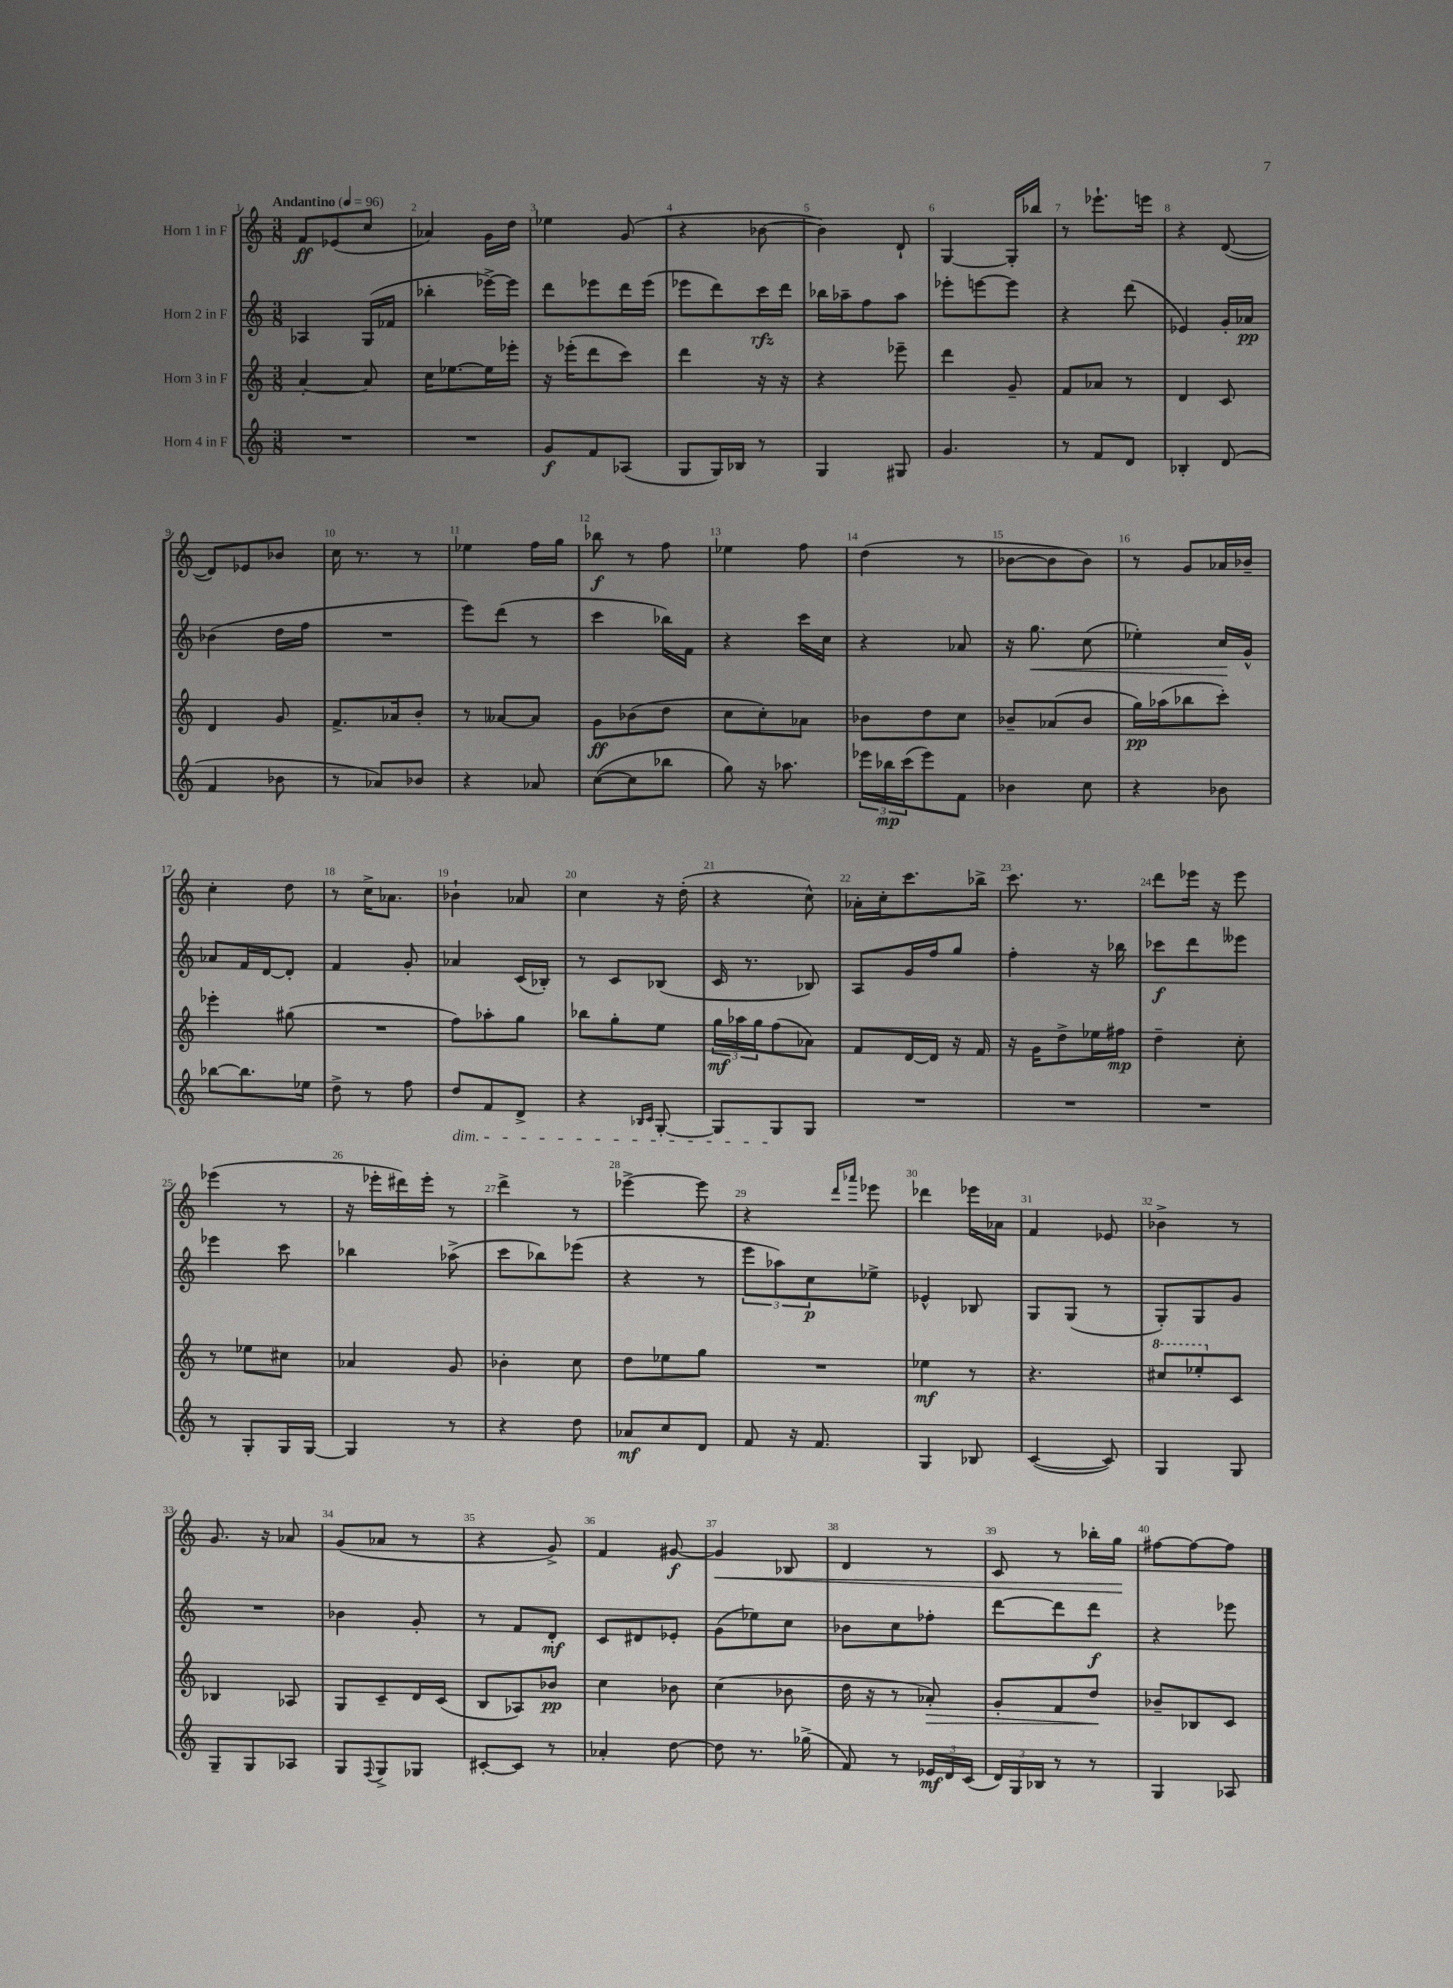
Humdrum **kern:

**kern	**dynam	**kern	**dynam	**kern	**dynam	**kern	**dynam
*part4	*part4	*part3	*part3	*part2	*part2	*part1	*part1
*staff4	*staff4	*staff3	*staff3	*staff2	*staff2	*staff1	*staff1
*I"Horn 4 in F	*	*I"Horn 3 in F	*	*I"Horn 2 in F	*	*I"Horn 1 in F	*
*clefG2	*	*clefG2	*	*clefG2	*	*clefG2	*
*k[]	*	*k[]	*	*k[]	*	*k[]	*
*M3/8	*	*M3/8	*	*M3/8	*	*M3/8	*
*MM96	*	*MM96	*	*MM96	*	*MM96	*
=1	=1	=1	=1	=1	=1	=1	=1
!	!	!	!	!	!	!LO:TX:a:B:t=Andantino	!
4.r	.	[4a'/	.	4A-X/	.	8f/L	ff
.	.	.	.	.	.	(8e-X/	.
.	.	8a/]	.	(16G/LL	.	8cc/J	.
.	.	.	.	16f-X/JJ	.	.	.
=2	=2	=2	=2	=2	=2	=2	=2
4.r	.	16cc\KL	.	4bb-X'\	.	4a-X/)	.
.	.	[8.ee-X\	.	.	.	.	.
.	.	16ee-\L]	.	[16eee-X^\LL)	.	16g\LL	.
.	.	16eee-X'\JJ	.	16eee-\JJ]	.	16dd\JJ	.
=3	=3	=3	=3	=3	=3	=3	=3
8g/L	f	16r	.	8ddd\L	.	4ee-X\	.
.	.	(16eee-X'\KL	.	.	.	.	.
8f/	.	8ddd\	.	8eee-X\	.	.	.
(8A-X/J	.	8ccc\J)	.	16ddd\L	.	(8g/	.
.	.	.	.	(16eee-\JJ	.	.	.
=4	=4	=4	=4	=4	=4	=4	=4
8G/L	.	4ddd\	.	8eee-X\L	.	4r	.
16G/L)	.	.	.	8ddd\)	.	.	.
16B-X/JJ	.	.	.	.	.	.	.
8r	.	16r	.	16ccc\L	rfz	[8b-X\	.
.	.	16r	.	16ddd\JJ	.	.	.
=5	=5	=5	=5	=5	=5	=5	=5
4G/	.	4r	.	16bb-X\LL	.	4b-\])	.
.	.	.	.	16aa-X~\J	.	.	.
.	.	.	.	8ff\	.	.	.
8G#X/	.	8eee-X~\	.	8aa-\J	.	8d`/	.
=6	=6	=6	=6	=6	=6	=6	=6
4.g/	.	4ddd\	.	8eee-X'\L	.	[4G/	.
.	.	.	.	[8eeen\	.	.	.
.	.	8g~/	.	8eee\J]	.	16G'/LL]	.
.	.	.	.	.	.	16bb-X/JJ	.
=7	=7	=7	=7	=7	=7	=7	=7
8r	.	8f/L	.	4r	.	8r	.
8f/L	.	8a-X/J	.	.	.	8.eee-X`\L	.
8d/J	.	8r	.	(8ddd\	.	.	.
.	.	.	.	.	.	16eeen\Jk	.
=8	=8	=8	=8	=8	=8	=8	=8
4B-X'/	.	4d/	.	4e-X/)	.	4r	.
(8d/	.	8c/	.	16g'/LL	.	([8d/	.
.	.	.	.	16a-X/JJ	pp	.	.
!!LO:LB:g=z
=9	=9	=9	=9	=9	=9	=9	=9
4f/	.	4d/	.	(4b-X\	.	8d/L])	.
.	.	.	.	.	.	8e-X/	.
8b-X\	.	8g/	.	16dd\LL	.	8b-X/J	.
.	.	.	.	16ff\JJ	.	.	.
=10	=10	=10	=10	=10	=10	=10	=10
8r	.	8.f^/L	.	4.r	.	16cc\	.
.	.	.	.	.	.	8.r	.
8a-X/L)	.	.	.	.	.	.	.
.	.	16a-X/k	.	.	.	.	.
8b-X/J	.	8b'/J	.	.	.	8r	.
=11	=11	=11	=11	=11	=11	=11	=11
4r	.	8r	.	8eee\L)	.	4ee-X\	.
.	.	[8a--X/L	.	(8ddd\J	.	.	.
8a-X/	.	8a--/J]	.	8r	.	16ff\LL	.
.	.	.	.	.	.	16gg\JJ	.
=12	=12	=12	=12	=12	=12	=12	=12
([8cc\L	.	8g\L	ff	4ccc\	.	8bb-X\	f
8cc\]	.	(8b-X\	.	.	.	8r	.
8bb-X\J	.	8dd\J	.	16bb-X\LL)	.	8ff\	.
.	.	.	.	16f\JJ	.	.	.
=13	=13	=13	=13	=13	=13	=13	=13
8gg\)	.	8cc\L	.	4r	.	4ee-X\	.
16r	.	8cc'\)	.	.	.	.	.
8.aa-X\	.	.	.	.	.	.	.
.	.	8a-X\J	.	16ccc\LL	.	8ff\	.
.	.	.	.	16cc\JJ	.	.	.
=14	=14	=14	=14	=14	=14	=14	=14
24eee-X\LL	.	8b-X\L	.	4r	.	(4dd\	.
24bb-X\	mp	.	.	.	.	.	.
(24ccc\J	.	.	.	.	.	.	.
8eee-\)	.	8dd\	.	.	.	.	.
8f\J	.	8cc\J	.	8a-X/	.	8r	.
=15	=15	=15	=15	=15	=15	=15	=15
4b-X\	.	8b-X~/L	.	16r	.	[8b-X\L	.
!	!	!	!	!	!LO:HP:b	!	!
.	.	.	.	8.gg\	<	.	.
.	.	(8a-X/	.	.	.	8b-\]	.
8cc\	.	8b-/J	.	(8cc\	.	8b-\J)	.
=16	=16	=16	=16	=16	=16	=16	=16
4r	.	16gg\LL)	pp	4ee-X'\)	.	8r	.
.	.	(16aa-X\J	.	.	.	.	.
.	.	8bb-X\	.	.	.	8g/L	.
8b-X\	.	8ccc'\J)	.	16cc/LL	.	16a-X/L	.
.	.	.	.	16g^^/JJ	[	16b-X~/JJ	.
!!LO:LB:g=z
=17	=17	=17	=17	=17	=17	=17	=17
[8bb-X\L	.	4eee-X'\	.	8a-X/L	.	4cc'\	.
8.bb-\]	.	.	.	16f/L	.	.	.
.	.	.	.	[16d/J	.	.	.
.	.	(8gg#X\	.	8d'/J]	.	8dd\	.
16ee-X\Jk	.	.	.	.	.	.	.
=18	=18	=18	=18	=18	=18	=18	=18
8dd^\	.	4.r	.	4f/	.	8r	.
8r	.	.	.	.	.	16cc^\KL	.
.	.	.	.	.	.	8.a-X\J	.
8ff\	.	.	.	8g'/	.	.	.
=19	=19	=19	=19	=19	=19	=19	=19
!LO:TX:b:i:t=dim.	!	!	!	!	!	!	!
8dd/L	.	8ff\L)	.	4a-X/	.	4b-X`\	.
8f/	.	8aa-X'\	.	.	.	.	.
8d^/J	.	8gg\J	.	(16c/LL	.	8a-X/	.
.	.	.	.	16B-X'/JJ)	.	.	.
=20	=20	=20	=20	=20	=20	=20	=20
4r	.	8bb-X\L	.	8r	.	4cc\	.
.	.	8gg'\	.	8c/L	.	.	.
16qqB-X/LL	.	.	.	.	.	.	.
16qqc/JJ	.	.	.	.	.	.	.
[8G'/	.	8ee\J	.	(8B-X/J	.	16r	.
.	.	.	.	.	.	(16dd'\	.
=21	=21	=21	=21	=21	=21	=21	=21
8G/L]	.	24gg\LL	mf	16c/	.	4r	.
.	.	24aa-X\	.	.	.	.	.
.	.	.	.	8.r	.	.	.
.	.	24gg\J	.	.	.	.	.
8G/	.	(8ff\	.	.	.	.	.
8G/J	.	8a-X\J)	.	8B-X/)	.	8cc^^\)	.
=22	=22	=22	=22	=22	=22	=22	=22
4.r	.	8f/L	.	8A/L	.	16a-X'\LL	.
.	.	.	.	.	.	16cc'\J	.
.	.	[16d/L	.	16g/L	.	8.ccc\	.
.	.	16d/JJ]	.	16ff/J	.	.	.
.	.	16r	.	8gg/J	.	.	.
.	.	16f/	.	.	.	16bb-X^\Jk	.
=23	=23	=23	=23	=23	=23	=23	=23
4.r	.	16r	.	4ff'\	.	8.ccc\	.
.	.	16g\KL	.	.	.	.	.
.	.	8dd^\	.	.	.	.	.
.	.	.	.	.	.	8.r	.
.	.	16ee-X\L	.	16r	.	.	.
.	.	16ff#X\JJ	mp	16bb-X\	.	.	.
=24	=24	=24	=24	=24	=24	=24	=24
4.r	.	4dd~\	.	8ccc-X\L	f	8ddd\L	.
.	.	.	.	8ddd\	.	16eee-X\Jk	.
.	.	.	.	.	.	16r	.
.	.	8cc'\	.	8eee--X\J	.	8eee-\	.
!!LO:LB:g=z
=25	=25	=25	=25	=25	=25	=25	=25
8r	.	8r	.	4eee-X\	.	(4eee-X\	.
8G'/L	.	8ee-X\L	.	.	.	.	.
16G/L	.	8cc#X\J	.	8ccc\	.	8r	.
[16G/JJ	.	.	.	.	.	.	.
=26	=26	=26	=26	=26	=26	=26	=26
4G/]	.	4a-X/	.	4bb-X\	.	16r	.
.	.	.	.	.	.	16eee-X'\LL	.
.	.	.	.	.	.	16ddd#X\)	.
.	.	.	.	.	.	16eee-'\JJ	.
8r	.	8g/	.	(8aa-X^\	.	8r	.
=27	=27	=27	=27	=27	=27	=27	=27
4r	.	4b-X'\	.	8ccc\L	.	4ddd^\	.
.	.	.	.	8bb-X\)	.	.	.
8dd\	.	8cc\	.	(8eee-X\J	.	8r	.
=28	=28	=28	=28	=28	=28	=28	=28
8a-X/L	mf	8dd\L	.	4r	.	[4eee-X^\	.
8cc/	.	8ee-X\	.	.	.	.	.
8d/J	.	8gg\J	.	8r	.	8eee-\]	.
=29	=29	=29	=29	=29	=29	=29	=29
8f/	.	4.r	.	12eee\L	.	4r	.
.	.	.	.	12aa-X\)	.	.	.
16r	.	.	.	.	.	.	.
.	.	.	.	12cc\	p	.	.
8.f/	.	.	.	.	.	.	.
.	.	.	.	.	.	16qqddd/LL	.
.	.	.	.	.	.	16qqaaa-X/JJ	.
.	.	.	.	8ee-X^\J	.	8eee-X\	.
=30	=30	=30	=30	=30	=30	=30	=30
4G/	.	4ee-X\	mf	4e-X^^/	.	4ddd-X\	.
8B-X/	.	8r	.	8B-X/	.	16eee-X\LL	.
.	.	.	.	.	.	16a-X\JJ	.
=31	=31	=31	=31	=31	=31	=31	=31
([4c/	.	4.r	.	8G/L	.	4f/	.
.	.	.	.	(8G/J	.	.	.
8c/])	.	.	.	8r	.	8e-X/	.
=32	=32	=32	=32	=32	=32	=32	=32
*	*	*8va	*	*	*	*	*
4G/	.	8ccc#X/L	.	8G'/L)	.	4b-X^\	.
.	.	8eee-X'/	.	8G/	.	.	.
*	*	*X8va	*	*	*	*	*
8G/	.	8c/J	.	8g/J	.	8r	.
!!LO:LB:g=z
=33	=33	=33	=33	=33	=33	=33	=33
8G~/L	.	4B-X/	.	4.r	.	8.g/	.
8G/	.	.	.	.	.	.	.
.	.	.	.	.	.	16r	.
8A-X/J	.	8A-X/	.	.	.	8a-X/	.
=34	=34	=34	=34	=34	=34	=34	=34
8G/L	.	8G/L	.	4b-X\	.	(8g/L	.
8qqF/	.	.	.	.	.	.	.
8G^/	.	8c~/	.	.	.	8a-X/J	.
8G-X/J	.	16d/L	.	8g'/	.	8r	.
.	.	(16c/JJ	.	.	.	.	.
=35	=35	=35	=35	=35	=35	=35	=35
[8c#X'/L	.	8B/L	.	8r	.	4r	.
8c#/J]	.	8A-X/)	.	8f/L	.	.	.
8r	.	8b-X/J	pp	8d'/J	mf	8g^/)	.
=36	=36	=36	=36	=36	=36	=36	=36
4a-X'/	.	4cc\	.	8c/L	.	4f/	.
.	.	.	.	8d#X/	.	.	.
[8dd\	.	8b-X\	.	8e-X'/J	.	[8g#X/	f
=37	=37	=37	=37	=37	=37	=37	=37
!	!	!	!	!	!	!	!LO:HP:b
8dd\]	.	(4cc\	.	(8g\L	.	4g#/]	<
8.r	.	.	.	8ee-X\)	.	.	.
.	.	8b-X\	.	8cc\J	.	8B-X/	.
(16gg-X^\	.	.	.	.	.	.	.
=38	=38	=38	=38	=38	=38	=38	=38
8f/)	.	16dd\	.	8b-X\L	.	4d/	.
.	.	16r	.	.	.	.	.
8r	.	8r	.	8cc\	.	.	.
!	!	!	!LO:HP:b	!	!	!	!
24e-X/LL	mf	8a-X'/)	>	8ff-X'\J	.	8r	.
24d/	.	.	.	.	.	.	.
(24c/JJ	.	.	.	.	.	.	.
=39	=39	=39	=39	=39	=39	=39	=39
24d/LL)	.	8g'/L	.	[8ddd\L	.	8c/	.
24G/	.	.	.	.	.	.	.
24B-X/JJ	.	.	.	.	.	.	.
8r	.	8f/	.	8ddd\]	.	8r	.
8r	.	8dd/J	.	8ddd\J	f	16bb-X'\LL	.
.	.	.	.	.	.	16gg\JJ	.
.	.	.	]	.	.	.	[
=40	=40	=40	=40	=40	=40	=40	=40
4G/	.	8b-X~/L	.	4r	.	[8ff#X\L	.
.	.	8B-X/	.	.	.	8ff#\_	.
8A-X/	.	8c/J	.	8eee-X\	.	8ff#\J]	.
==	==	==	==	==	==	==	==
*-	*-	*-	*-	*-	*-	*-	*-
